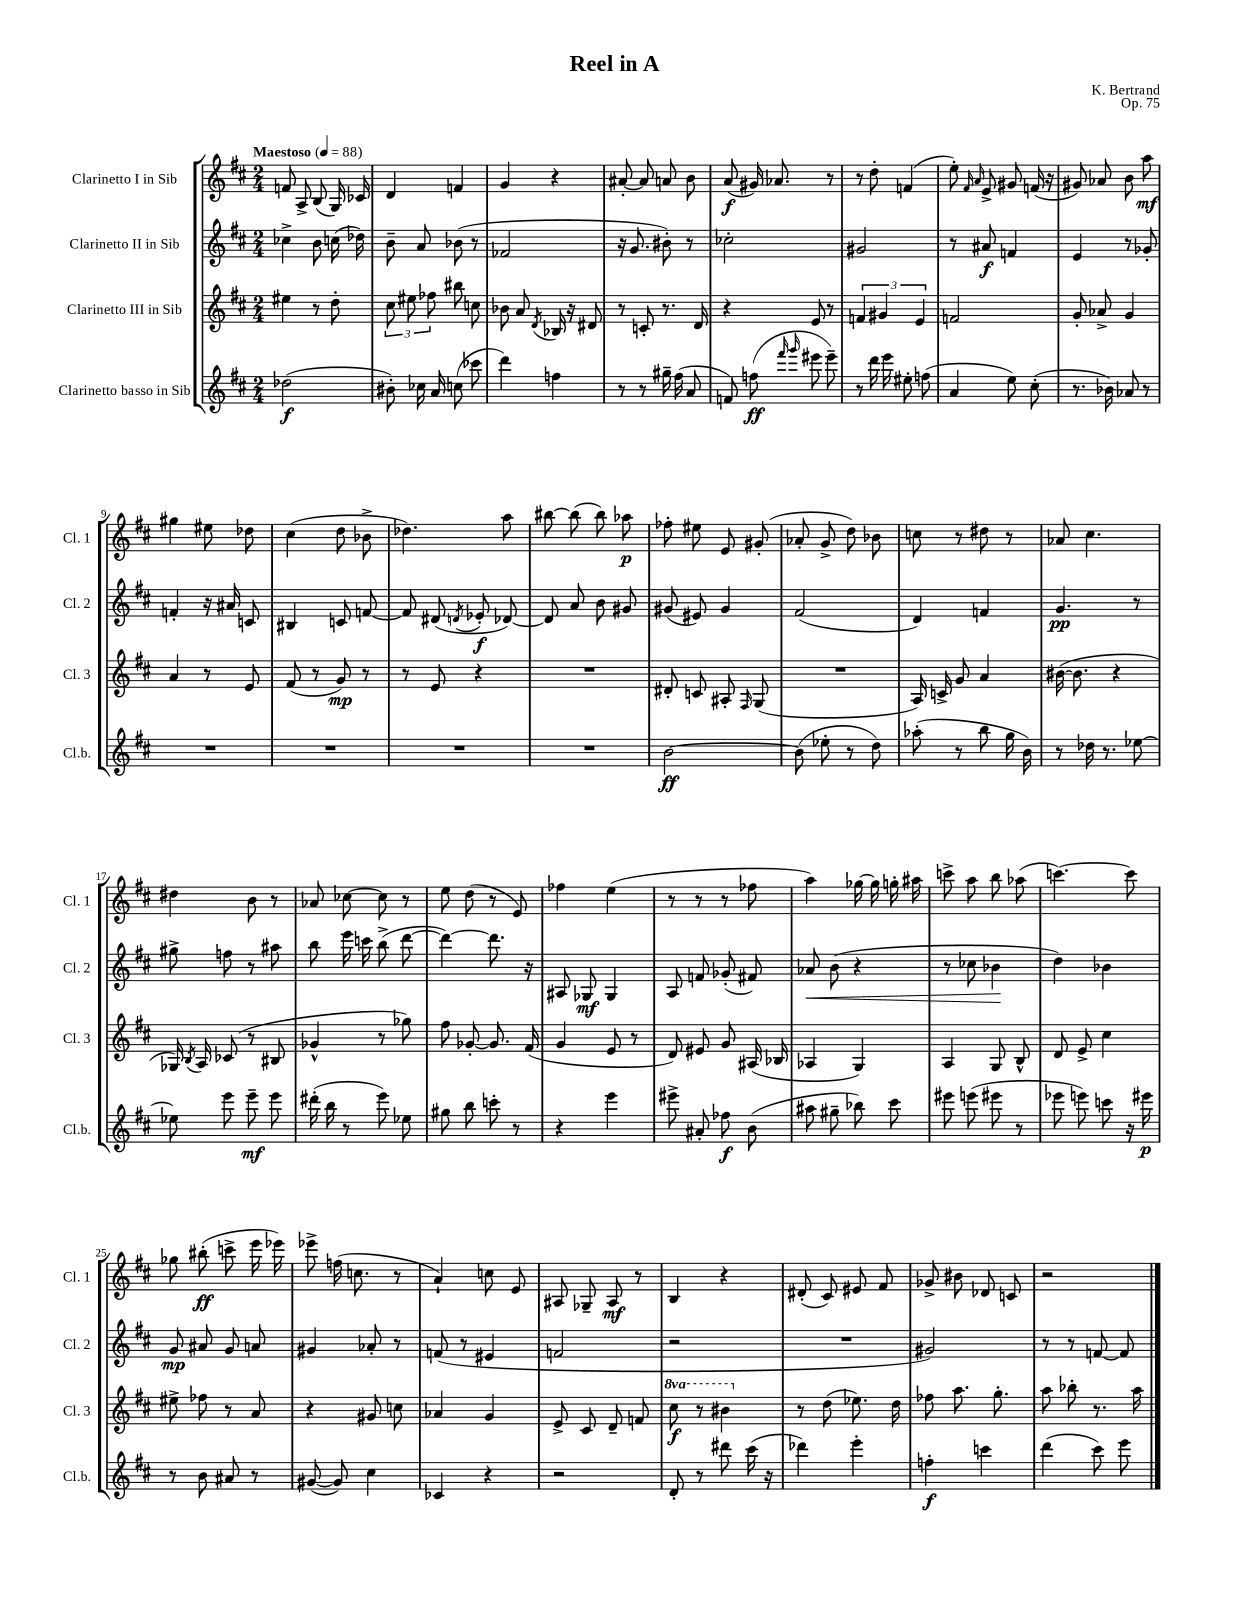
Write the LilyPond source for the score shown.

\header { title = "Reel in A" composer = "K. Bertrand" opus = "Op. 75" }
<<
\new StaffGroup <<
\new Staff = "s0" \with { instrumentName = "Clarinetto I in Sib" shortInstrumentName = "Cl. 1" } {
    \clef treble \key d \major \numericTimeSignature \time 2/4 \tempo "Maestoso" 4 = 88
    \autoBeamOff f'8 a8-> b8( g16) ces'16 |
    d'4 f'4 |
    g'4 r4 |
    ais'8~-. ais'8 a'8 b'8 |
    a'8\f( gis'16) aes'8. r8 |
    r8 d''8-. f'4( |
    e''8-.) \grace { fis'16 a'16 } e'8-> gis'8 f'16( r16 |
    gis'8) aes'8 b'8 a''8\mf |
    gis''4 eis''8 des''8 |
    cis''4( d''8 bes'8-> |
    des''4.) a''8 |
    bis''8~ bis''8( bis''8) aes''8\p |
    fes''8-. eis''8 e'8 gis'8-.( |
    aes'8-. g'8-> d''8) bes'8 |
    c''8 r8 dis''8 r8 |
    aes'8 cis''4. |
    dis''4 b'8 r8 |
    aes'8 ces''8~ ces''8 r8 |
    e''8 d''8( r8 e'8) |
    fes''4 e''4( |
    r8 r8 r8 fes''8 |
    a''4) ges''16~ ges''16 g''16-. ais''16 |
    c'''8-> a''8 b''8 aes''8( |
    c'''4.~) c'''8 |
    ges''8 bis''8-.\ff( c'''8-> e'''16 ees'''16) |
    ees'''8-> f''16( c''8. r8 |
    a'4-!) c''8 e'8 |
    ais8 ges8-- ais8\mf r8 |
    b4 r4 |
    dis'8-.( cis'8) eis'8 fis'8 |
    ges'8-> bis'8 des'8 c'8 |
    r2 \bar "|." |
}
\new Staff = "s1" \with { instrumentName = "Clarinetto II in Sib" shortInstrumentName = "Cl. 2" } {
    \clef treble \key d \major \numericTimeSignature \time 2/4
    \autoBeamOff ces''4-> b'8 c''16( des''16) |
    b'8-- a'8 bes'8( r8 |
    fes'2 |
    r16 g'8. bis'8-.) r8 |
    ces''2-. |
    gis'2 |
    r8 ais'8\f f'4 |
    e'4 r8 ges'8-. |
    f'4-. r16 ais'16 c'8 |
    bis4 c'8 f'8~ |
    f'8 dis'8( \acciaccatura { d'8 } ees'8-.\f des'8~) |
    des'8 a'8 b'8 gis'8 |
    gis'8( eis'8) gis'4 |
    fis'2( |
    d'4) f'4 |
    g'4.\pp r8 |
    gis''8-> f''8 r8 ais''8 |
    b''8 e'''16 c'''16 b''8->( d'''8~ |
    d'''4~) d'''8. r16 |
    ais8 ges8\mf ges4 |
    a8 f'8 ges'8-.( fis'8) |
    aes'8\< b'8( r4 |
    r8 ces''8 bes'4\! |
    d''4) bes'4 |
    g'8\mp ais'8 g'8 a'8 |
    gis'4 aes'8-. r8 |
    f'8( r8 eis'4 |
    f'2 |
    r2 |
    R2 |
    gis'2) |
    r8 r8 f'8~ f'8 \bar "|." |
}
\new Staff = "s2" \with { instrumentName = "Clarinetto III in Sib" shortInstrumentName = "Cl. 3" } {
    \clef treble \key d \major \numericTimeSignature \time 2/4 \set Staff.ottavationMarkups = #ottavation-simple-ordinals
    \autoBeamOff eis''4 r8 d''8-. |
    \tuplet 3/2 { cis''8 eis''8 fes''8 } bis''8 c''8 |
    bes'8 a'8 \acciaccatura { d'8 } bes16 r16 dis'8 |
    r8 c'8-. r8. d'16 |
    r4 e'8 r8 |
    \tuplet 3/2 { f'4 gis'4 e'4 } |
    f'2 |
    g'8-. aes'8-> g'4 |
    a'4 r8 e'8 |
    fis'8( r8 g'8\mp) r8 |
    r8 e'8 r4 |
    R2 |
    dis'8-. c'8 ais8-. \grace { fis16 } g8( |
    R2 |
    a16) c'16-> g'8 a'4 |
    bis'16~( bis'8. r4 |
    ges16) \acciaccatura { b8 } a16 ces'8( r8 bis8 |
    ges'4-^ r8 ges''8) |
    fis''8 ges'8~-. ges'8. fis'16( |
    g'4 e'8 r8 |
    d'8) eis'8 g'8 ais16( bes16 |
    aes4 g4) |
    a4 g8 b8-^ |
    d'8 e'8-> cis''4 |
    eis''8-> fes''8 r8 a'8 |
    r4 gis'8 c''8 |
    aes'4 g'4 |
    e'8-> cis'8 d'8-- f'8 |
    \ottava #1 cis'''8\f r8 bis''4 \ottava #0 |
    r8 d''8( ees''8.) d''16 |
    fes''8 a''8. g''8.-. |
    a''8 bes''8-. r8. a''16 \bar "|." |
}
\new Staff = "s3" \with { instrumentName = "Clarinetto basso in Sib" shortInstrumentName = "Cl.b." } {
    \clef treble \key d \major \numericTimeSignature \time 2/4
    \autoBeamOff des''2\f( |
    bis'8-.) ces''16 a'16 c''8( ces'''8 |
    d'''4) f''4 |
    r8 r8 gis''16-- fis''16( a'8 |
    f'8) f''8\ff( \grace { fis'''16 g'''16 } eis'''8 eis'''8--) |
    r8 d'''16 e'''16 eis''8-. f''8( |
    a'4 e''8) cis''8-.( |
    r8. bes'16) aes'8 r8 |
    R2 |
    R2 |
    R2 |
    R2 |
    b'2~\ff |
    b'8( ees''8-. r8 d''8) |
    aes''8-.( r8 b''8 g''16 b'16) |
    r8 des''16 r8. ees''8~ |
    ees''8 e'''8 e'''8--\mf e'''8 |
    dis'''16-.( b''16 r8 e'''8) ees''8 |
    gis''8 b''8 c'''8-. r8 |
    r4 e'''4 |
    eis'''8-> ais'8-. fes''8\f b'8( |
    ais''8 gis''8-- bes''8) cis'''8 |
    eis'''8 e'''8( eis'''8 r8 |
    ees'''8 e'''8) c'''8 r16 eis'''16\p |
    r8 b'8 ais'8 r8 |
    gis'8~( gis'8) cis''4 |
    ces'4 r4 |
    r2 |
    d'8-. r8 dis'''8 cis'''16( r16 |
    des'''4) e'''4-. |
    f''4-.\f c'''4 |
    d'''4( cis'''8) e'''8 \bar "|." |
}
>>
>>
